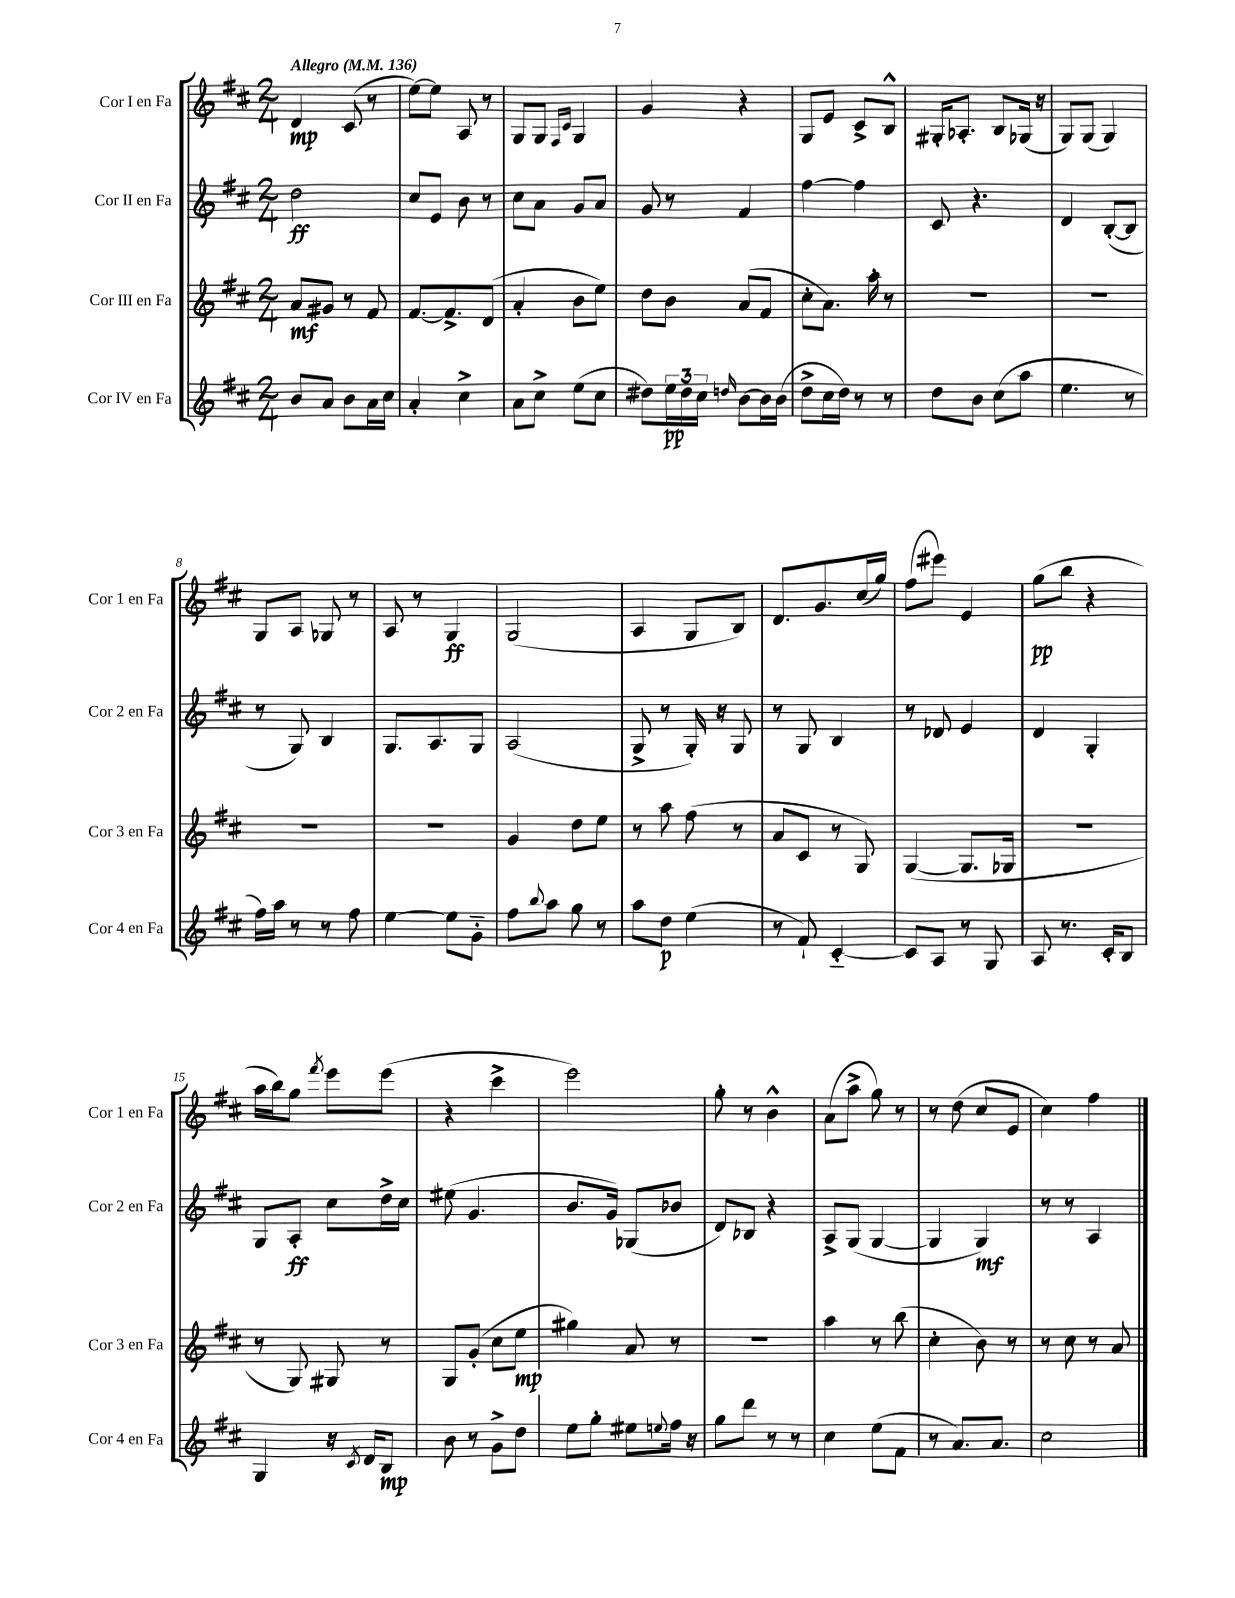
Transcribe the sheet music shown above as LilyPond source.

<<
\new StaffGroup <<
\new Staff = "s0" \with { instrumentName = "Cor I en Fa" shortInstrumentName = "Cor 1 en Fa" } {
    \clef treble \key d \major \numericTimeSignature \time 2/4 \tempo "Allegro" 4 = 136
    d'4\mp cis'8( r8 |
    e''8~) e''8 a8 r8 |
    g8 g8 \grace { fis16 cis'16 } g4 |
    g'4 r4 |
    g8 e'8 cis'8-> b8-^ |
    gis16-. aes8.-. b8 ges16( r16 |
    g8) g8( g4) |
    g8 a8 ges8 r8 |
    a8 r8 g4\ff |
    g2( |
    a4 g8 b8) |
    d'8. g'8. cis''16( g''16) |
    fis''8( eis'''8) e'4 |
    g''8\pp( b''8 r4 |
    a''16 b''16) g''8 \acciaccatura { fis'''8 } e'''8 e'''8( |
    r4 cis'''4-> |
    e'''2) |
    g''8-. r8 b'4-^ |
    a'8( a''8-> g''8) r8 |
    r8 d''8( cis''8 e'8 |
    cis''4) fis''4 \bar "|." |
}
\new Staff = "s1" \with { instrumentName = "Cor II en Fa" shortInstrumentName = "Cor 2 en Fa" } {
    \clef treble \key d \major \numericTimeSignature \time 2/4
    d''2\ff |
    cis''8 e'8 b'8 r8 |
    cis''8 a'8 g'8 a'8 |
    g'8 r8 fis'4 |
    fis''4~ fis''4 |
    cis'8 r4. |
    d'4 b8~-.( b8 |
    r8 g8) b4 |
    g8. a8. g8 |
    a2( |
    g8-> r8 g16-.) r16 g8 |
    r8 g8 b4 |
    r8 des'8 e'4 |
    d'4 g4-. |
    g8 a8-.\ff cis''8 d''16-> cis''16 |
    eis''8( g'4. |
    b'8. g'16) ges8( bes'8 |
    d'8) bes8 r4 |
    a8-> g8( g4~ |
    g4 g4\mf) |
    r8 r8 a4 \bar "|." |
}
\new Staff = "s2" \with { instrumentName = "Cor III en Fa" shortInstrumentName = "Cor 3 en Fa" } {
    \clef treble \key d \major \numericTimeSignature \time 2/4
    a'8\mf gis'8 r8 fis'8 |
    fis'8.~ fis'8.-> d'8( |
    a'4-. b'8 e''8) |
    d''8 b'8 a'8( fis'8 |
    cis''8-. a'8.) a''16-. r8 |
    R2 |
    R2 |
    R2 |
    R2 |
    g'4 d''8 e''8 |
    r8 a''8 fis''8( r8 |
    a'8 cis'8 r8 g8) |
    g4~( g8. ges16 |
    R2 |
    r8 g8) gis8 r8 |
    g8 g'8-.( cis''8 e''8\mp |
    gis''4) a'8 r8 |
    R2 |
    a''4 r8 b''8( |
    cis''4-. b'8) r8 |
    r8 cis''8 r8 a'8 \bar "|." |
}
\new Staff = "s3" \with { instrumentName = "Cor IV en Fa" shortInstrumentName = "Cor 4 en Fa" } {
    \clef treble \key d \major \numericTimeSignature \time 2/4
    b'8 a'8 b'8 a'16 cis''16 |
    a'4-. cis''4-> |
    a'8 cis''8-> e''8( cis''8 |
    dis''8) \tuplet 3/2 { e''16\pp dis''16 cis''16 } \grace { d''16 } b'8~ b'16 b'16( |
    d''8-> cis''16 d''16) r8 r8 |
    d''8 b'8 cis''8( a''8 |
    e''4. r8 |
    fis''16) a''16 r8 r8 fis''8 |
    e''4~ e''8 g'8-_ |
    fis''8 \appoggiatura { b''8 } a''8 g''8 r8 |
    a''8 d''8\p e''4( |
    r8 fis'8-!) cis'4~-_ |
    cis'8 a8 r8 g8 |
    a8 r8. cis'16-. b8 |
    g4 r16 \acciaccatura { cis'8 } d'16 b8\mp |
    b'8 r8 g'8-> d''8 |
    e''8 g''8-. eis''8 \appoggiatura { e''8 } fis''16 r16 |
    g''8 d'''8 r8 r8 |
    cis''4 e''8( fis'8 |
    r8 a'8.) a'8. |
    cis''2 \bar "|." |
}
>>
>>
